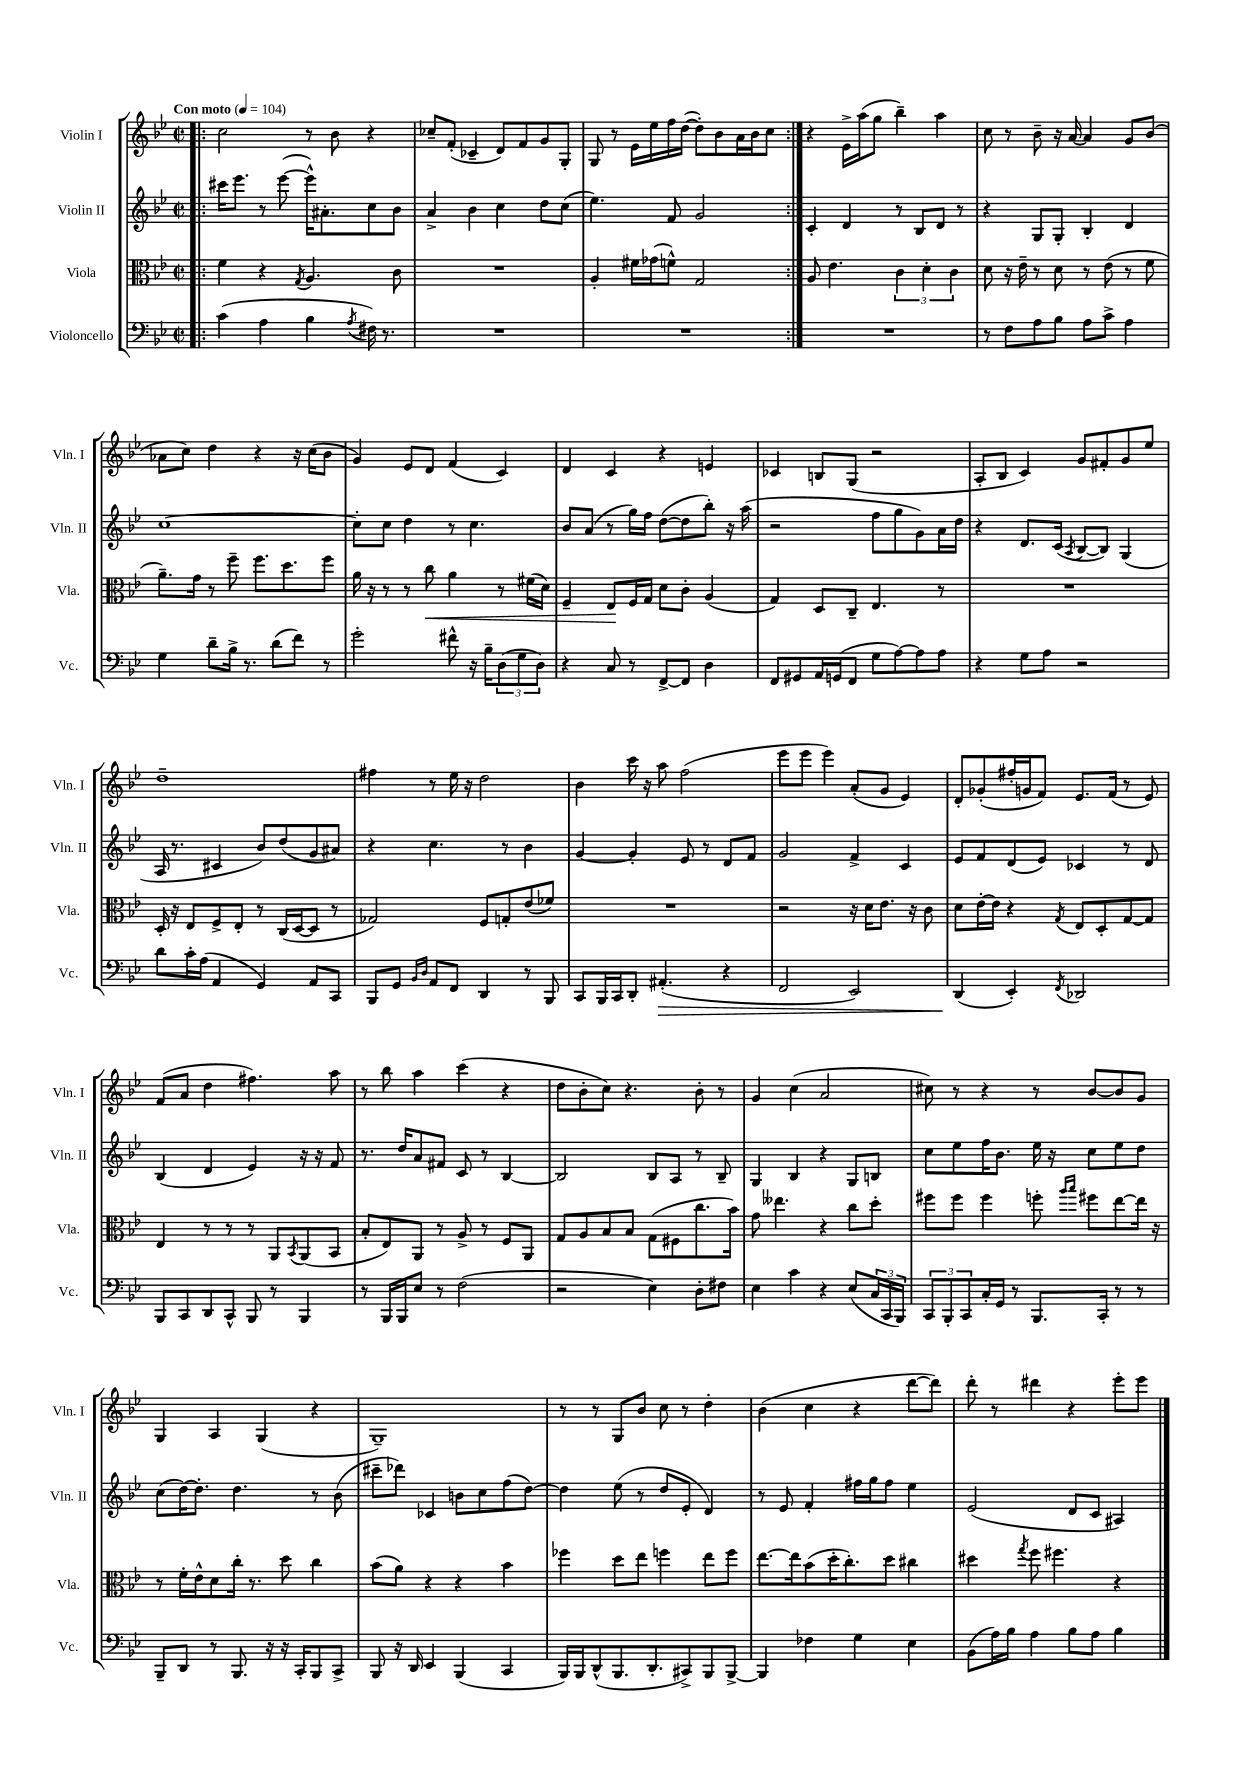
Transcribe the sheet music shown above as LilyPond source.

<<
\new StaffGroup <<
\new Staff = "s0" \with { instrumentName = "Violin I" shortInstrumentName = "Vln. I" } {
    \clef treble \key bes \major \defaultTimeSignature \time 2/2 \tempo "Con moto" 4 = 104
    \repeat volta 2 { \bar ".|:" c''2 r8 bes'8 r4 |
    ces''8-- f'8-.( ces'4-- d'8) f'8 g'8 g8-. |
    g8 r8 ees'16 ees''16 f''16 d''16~( d''8-.) bes'8 a'16 bes'16 c''8 | }
    r4 ees'16-> a''16( g''8 bes''4--) a''4 |
    c''8 r8 bes'8-- r16 a'16~ a'4 g'8 bes'8( |
    aes'8 c''8) d''4 r4 r16 c''16( bes'8 |
    g'4) ees'8 d'8 f'4( c'4) |
    d'4 c'4 r4 e'4 |
    ces'4 b8 g8( r2 |
    a8-. bes8 c'4) g'8 fis'8-. g'8 ees''8 |
    d''1-- |
    fis''4 r8 ees''16 r16 d''2 |
    bes'4 c'''16 r16 a''8 f''2( |
    ees'''8 ees'''8 ees'''4) a'8-.( g'8 ees'4) |
    d'8-. ges'8-.( fis''16-. g'16 f'8) ees'8. f'16( r8 ees'8) |
    f'8( a'8 d''4 fis''4.) a''8 |
    r8 bes''8 a''4 c'''4( r4 |
    d''8 bes'8-. c''8) r4. bes'8-. r8 |
    g'4 c''4( a'2 |
    cis''8) r8 r4 r8 bes'8~ bes'8 g'8 |
    g4 a4 g4( r4 |
    g1--) |
    r8 r8 g8 bes'8 c''8 r8 d''4-. |
    bes'4( c''4 r4 d'''8~ d'''8) |
    d'''8-. r8 dis'''4 r4 ees'''8-. ees'''8 \bar "|." |
}
\new Staff = "s1" \with { instrumentName = "Violin II" shortInstrumentName = "Vln. II" } {
    \clef treble \key bes \major \defaultTimeSignature \time 2/2
    \repeat volta 2 { \bar ".|:" cis'''16 ees'''8. r8 ees'''8~( ees'''16-^) ais'8.-. c''8 bes'8 |
    a'4-> bes'4 c''4 d''8 c''8( |
    ees''4.) f'8 g'2 | }
    c'4-. d'4 r8 bes8 d'8 r8 |
    r4 g8 g8-. bes4-. d'4 |
    c''1~ |
    c''8-. c''8 d''4 r8 c''4. |
    bes'8 a'8( r8 g''16) f''16 d''8~( d''8 bes''8-.) r16 a''16( |
    r2 f''8 g''8 g'8) a'16 d''16 |
    r4 d'8. c'16( \acciaccatura { a8 } bes8~ bes8) g4( |
    a16 r8. cis'4 bes'8) d''8( g'8 ais'8) |
    r4 c''4. r8 bes'4 |
    g'4~ g'4-. ees'8 r8 d'8 f'8 |
    g'2 f'4-> c'4 |
    ees'8 f'8 d'8( ees'8) ces'4 r8 d'8 |
    bes4( d'4 ees'4) r16 r16 f'8 |
    r8. d''16 a'8 fis'8 c'8 r8 bes4~ |
    bes2 bes8 a8 r8 bes8-- |
    g4 bes4 r4 g8 b8 |
    c''8 ees''8 f''16 bes'8. ees''16 r16 c''8 ees''8 d''8 |
    c''8( d''16~) d''8.-. d''4. r8 bes'8( |
    cis'''8-- des'''8) ces'4 b'8 c''8 f''8( d''8~) |
    d''4 ees''8( r8 d''8 ees'8-. d'4) |
    r8 ees'8 f'4-. fis''16 g''16 fis''8 ees''4 |
    ees'2( d'8 c'8 ais4) \bar "|." |
}
\new Staff = "s2" \with { instrumentName = "Viola" shortInstrumentName = "Vla." } {
    \clef alto \key bes \major \defaultTimeSignature \time 2/2
    \repeat volta 2 { \bar ".|:" f'4 r4 \acciaccatura { g8 } a4. c'8 |
    R1 |
    a4-. fis'16 ges'16( f'8-^) g2 | }
    a8 ees'4. \tuplet 3/2 { c'4 d'4-. c'4 } |
    d'8 r16 ees'16-- r8 d'8 r8 ees'8( r8 f'8 |
    a'8.--) g'16 r8 f''8-- f''8. d''8. f''8 |
    a'16 r16 r8 r8 c''8\< a'4 r8 fis'16( d'16) |
    f4-- ees8\! f16 g16 d'8 c'8-. a4( |
    g4) d8 c8-- ees4. r8 |
    R1 |
    d16-. r16 ees8 f8-> ees8-. r8 c16( d16~ d8 r8 |
    ges2) f8 g8-. ees'8( fes'8) |
    R1 |
    r2 r16 d'16 ees'8. r16 c'8 |
    d'8 ees'16~-. ees'16 r4 \acciaccatura { g8 } ees8 d8-. g8~ g8 |
    ees4 r8 r8 r8 a,8 \acciaccatura { bes,8 } a,8( bes,8 |
    bes8-. ees8) a,8 r8 a8-> r8 f8 a,8 |
    g8 a8 bes8 bes8 g8( fis8 c''8. bes'16) |
    g'8 eeses''4. r4 c''8 d''8-. |
    fis''8 fis''8 fis''4 f''8-. \grace { a''16 bes''16 } fis''8 ees''8~ ees''16 r16 |
    r8 f'16-. ees'16-^ d'8 c''16-. r8. d''8 c''4 |
    bes'8( a'8) r4 r4 bes'4 |
    fes''4 d''8 ees''8 f''4 ees''8 f''8 |
    ees''8.~ ees''16 bes'8( d''16-. c''8.-.) d''8 cis''4 |
    dis''4 \acciaccatura { g''8 } f''8 fis''4. r4 \bar "|." |
}
\new Staff = "s3" \with { instrumentName = "Violoncello" shortInstrumentName = "Vc." } {
    \clef bass \key bes \major \defaultTimeSignature \time 2/2
    \repeat volta 2 { \bar ".|:" c'4( a4 bes4 \acciaccatura { a8 } fis16) r8. |
    R1 |
    R1 | }
    R1 |
    r8 f8 a8 bes8 a8 c'8-> a4 |
    g4 d'8-- bes16-> r8. d'8( f'8) r8 |
    g'2-. fis'8-^ r16 bes16-- \tuplet 3/2 { d8( g8 d8) } |
    r4 c8 r8 f,8~-> f,8 d4 |
    f,8 gis,8 a,16 g,16( f,8 g8 a8~) a8 a8 |
    r4 g8 a8 r2 |
    d'8 c'16-. a16( a,4 g,4) a,8 c,8 |
    bes,,8 g,8 \grace { bes,16 d16 } a,8 f,8 d,4 r8 bes,,8 |
    c,8 bes,,16 c,16 d,8-. ais,4.-.\>( r4 |
    f,2 ees,2) |
    d,4\!( ees,4-.) \acciaccatura { f,8 } des,2 |
    bes,,8 c,8 d,8 c,8-^ bes,,8 r8 bes,,4 |
    r8 bes,,16 bes,,16 ees8 r8 f2( |
    r2 ees4) d8-. fis8 |
    ees4 c'4 r4 ees8( \tuplet 3/2 { c16 c,16 bes,,16) } |
    \tuplet 3/2 { c,8 bes,,8-. c,8 } c16-. g,16 r8 bes,,8. c,16-. r8 r8 |
    bes,,8-- d,8 r8 bes,,8. r16 r16 c,16-. bes,,8 c,8-> |
    bes,,8 r16 d,16 ees,4 bes,,4( c,4 |
    bes,,16) bes,,16 d,8-^( bes,,8. d,8.-. cis,8->) bes,,8 bes,,8~-> |
    bes,,4 fes4 g4 ees4 |
    bes,8( a16) bes16 a4 bes8 a8 bes4 \bar "|." |
}
>>
>>
\layout { \context { \Score \remove "Bar_number_engraver" } }
